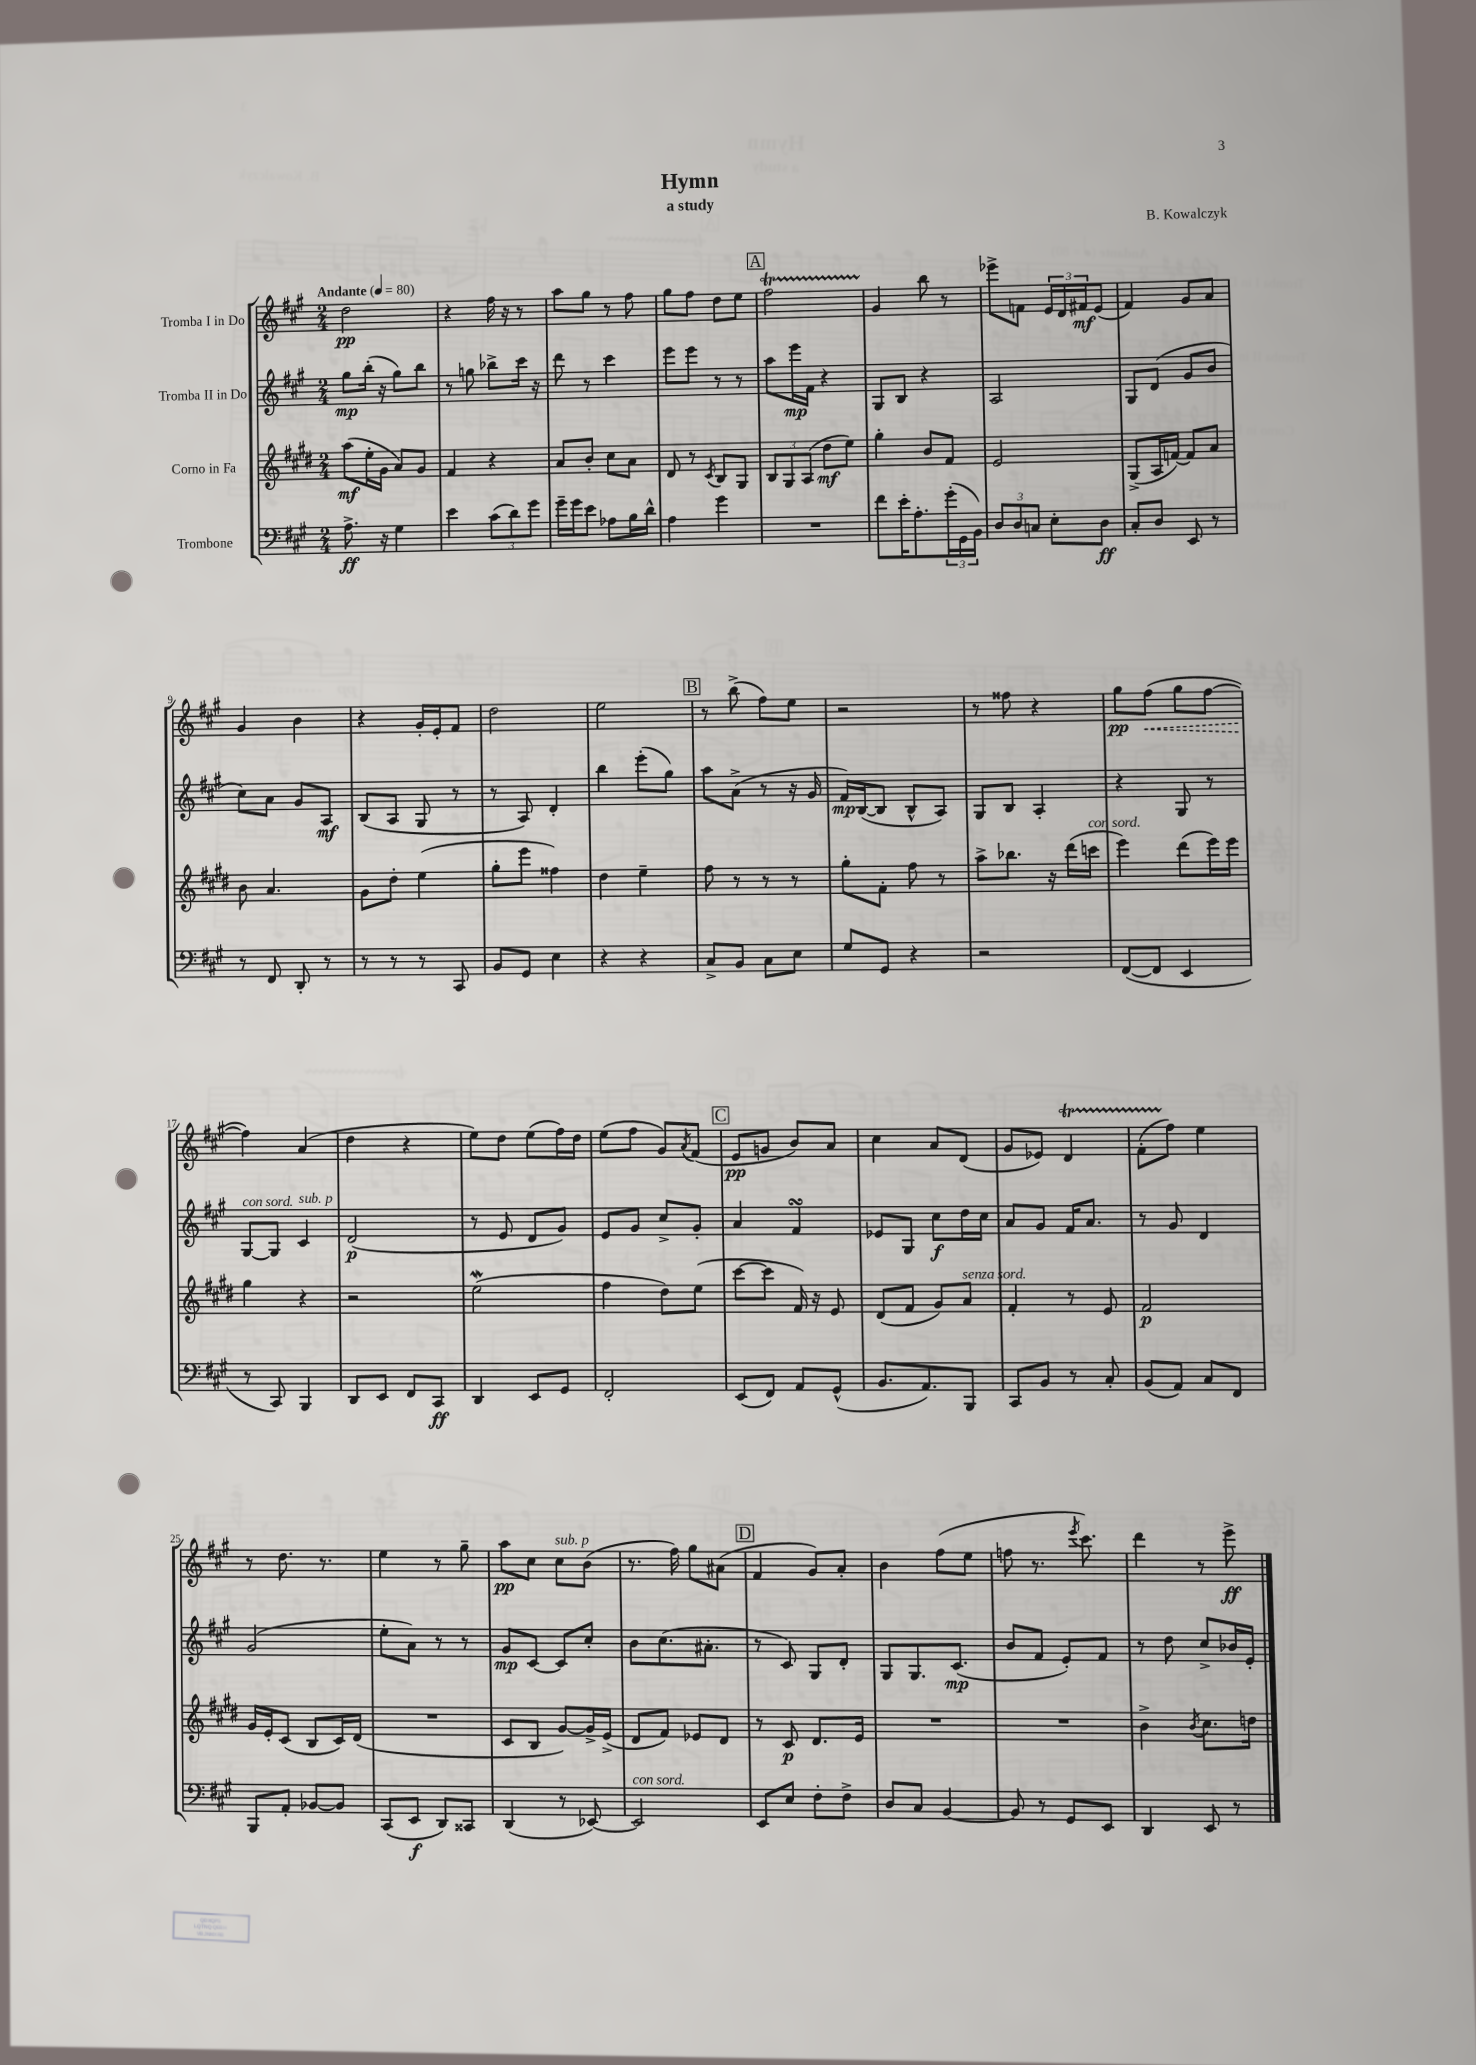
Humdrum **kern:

**kern	**kern	**kern	**kern
*staff4	*staff3	*staff2	*staff1
*clefF4	*clefG2	*clefG2	*clefG2
*k[f#c#g#]	*k[f#c#g#d#]	*k[f#c#g#]	*k[f#c#g#]
*M2/4	*M2/4	*M2/4	*M2/4
*MM80	*MM80	*MM80	*MM80
8.A^	(8aa	8gg#	2dd
.	16ee'	(16bb'	.
16r	16g#	16r	.
4G#	8a)	8gg#)	.
.	8g#	8bb	.
=	=	=	=
4e	4f#	8r	4r
.	.	8gg	.
(12c#	4r	8bb-^	16ff#
.	.	.	16r
12d)	.	.	.
.	.	16ccc#	8r
12g#	.	.	.
.	.	16r	.
=	=	=	=
16g#~	8a	8ddd	8aa
16g#	.	.	.
8e	8b'	8r	8gg#
8A-	8cc#	4ccc#	8r
16B	8a	.	8ff#
16d^^	.	.	.
=	=	=	=
4A	8d#	8eee	8gg#
.	8r	8eee	8ff#
.	8qc#	.	.
4g#	8B	8r	8dd
.	8G#	8r	8ee
=	=	=	=
2r	12B	8aa	2ff#
.	12G#	.	.
.	.	16eee	.
.	(12A	.	.
.	.	16f#	.
.	8dd#	4r	.
.	8ee)	.	.
=	=	=	=
8f#	4gg#'	8G#	4g#
16e'	.	8B	.
8.A'	.	.	.
.	8b	4r	8bb
(24g#'	8f#	.	8r
24GG#	.	.	.
24BB)	.	.	.
=	=	=	=
12D	2e	2A	8eee-^
12D	.	.	.
.	.	.	8f
12C	.	.	.
8E'	.	.	24e
.	.	.	24d
.	.	.	24f#
8D	.	.	(8e
=	=	=	=
8C#'	(8G#^	8G#	4f#)
8D	16A	(8d	.
.	[16f)	.	.
8EE	8f]	8g#	8g#
8r	8a	8b	8a
=	=	=	=
8r	8b	8cc#)	4g#
8FF#	4.a	8a	.
8DD'	.	8g#	4b
8r	.	8A	.
=	=	=	=
8r	8g#	(8B	4r
8r	8dd#'	8A	.
8r	(4ee	8G#	16g#'
.	.	.	16e'
8CC#	.	8r	8f#
=	=	=	=
8BB	8gg#'	8r	2dd
8GG#	8eee	8A)	.
4E	4ff##)	4d'	.
=	=	=	=
4r	4dd#	4bb	2ee
4r	4ee~	(8eee'	.
.	.	8gg#)	.
=	=	=	=
8C#^	8ff#	8aa	8r
8BB	8r	(8a^	(8bb^
8C#	8r	8r	8ff#)
8E	8r	16r	8ee
.	.	16g#	.
=	=	=	=
8G#	8gg#'	16f#)	2r
.	.	([16B	.
8GG#	8f#'	8B]	.
4r	8ff#	8B^^	.
.	8r	8A)	.
=	=	=	=
2r	8aa^	8G#	8r
.	8.bb-	8B	8ff##
.	.	4A'	4r
.	16r	.	.
.	(16ddd#	.	.
.	16ccc	.	.
=	=	=	=
([8FF#	4eee)	4r	8gg#
8FF#]	.	.	(8ff#
4EE	(8ddd#	8G#	8gg#
.	16eee)	8r	[8ff#
.	16eee	.	.
=	=	=	=
8r	4gg#	[8G#	4ff#])
8CC#)	.	8G#]	.
4BBB	4r	4c#	(4a
=	=	=	=
8DD	2r	(2d	4dd
8EE	.	.	.
8FF#	.	.	4r
8CC#	.	.	.
=	=	=	=
4DD	(2ee	8r	8ee)
.	.	8e	8dd
8EE	.	8d	(8ee
8GG#	.	8g#)	16ff#)
.	.	.	16dd
=	=	=	=
2FF#'	4ff#	8e	(8ee
.	.	8g#	8ff#
.	8dd#)	8cc#^	8g#)
.	.	.	8qa
.	(8ee	8g#'	(8f#
=	=	=	=
(8EE	[8ccc#	4a	8e
8FF#)	8ccc#]	.	8g
8AA	16f#)	4f#	8b)
.	16r	.	.
(8GG#^^	8e	.	8a
=	=	=	=
8.BB	(8d#	8e-	4cc#
.	8f#	8G#	.
8.AA)	.	.	.
.	8g#)	8cc#	8a
8BBB	8a	16dd	(8d
.	.	16cc#	.
=	=	=	=
8CC#	4f#'	8a	8g#
8BB	.	8g#	8e-)
8r	8r	16f#	4d
.	.	8.a	.
8C#'	8e	.	.
=	=	=	=
(8BB	2f#	8r	(8f#'
8AA)	.	8g#	8ff#)
8C#	.	4d	4ee
8FF#	.	.	.
=	=	=	=
8BBB	16g#	(2g#	8r
.	16e'	.	.
8AA'	(8c#	.	8.dd
[8BB-	8B	.	.
.	.	.	8.r
8BB-]	16c#)	.	.
.	(16d#	.	.
=	=	=	=
(8CC#	2r	8ee'	4ee
8EE	.	8a)	.
8DD)	.	8r	8r
8CC##	.	8r	8gg#~
=	=	=	=
(4DD	8c#	8g#	8aa
.	8B	[8c#	8cc#
8r	[8g#)	8c#]	8cc#
[8EE-)	16g#^]	8cc#'	(8b
.	(16e^	.	.
=	=	=	=
2EE-]	8d#	8b	8.r
.	8f#)	(8.cc#	.
.	.	.	16ff#)
.	8e-	.	8gg#
.	.	8.a#'	.
.	8d#	.	(8a#
=	=	=	=
8EE	8r	8r	4f#
8E	8c#	8c#)	.
8F#'	8.d#	8G#	8g#)
8F#^	.	8d'	8a'
.	16e	.	.
=	=	=	=
8D	2r	8G#	4b
8C#	.	8.G#	.
[4BB	.	.	(8ff#
.	.	(8.c#	.
.	.	.	8ee
=	=	=	=
8BB]	2r	8b	8ff
8r	.	8f#	8.r
8GG#	.	8e')	.
.	.	.	8qeee
.	.	.	8.ccc#)
8EE	.	8f#	.
=	=	=	=
4DD	4b^	8r	4ddd
.	.	8dd	.
.	8qb	.	.
8EE	8.cc#	8cc#^	8r
8r	.	16b-	8eee^
.	16dd	16e'	.
==	==	==	==
*-	*-	*-	*-
